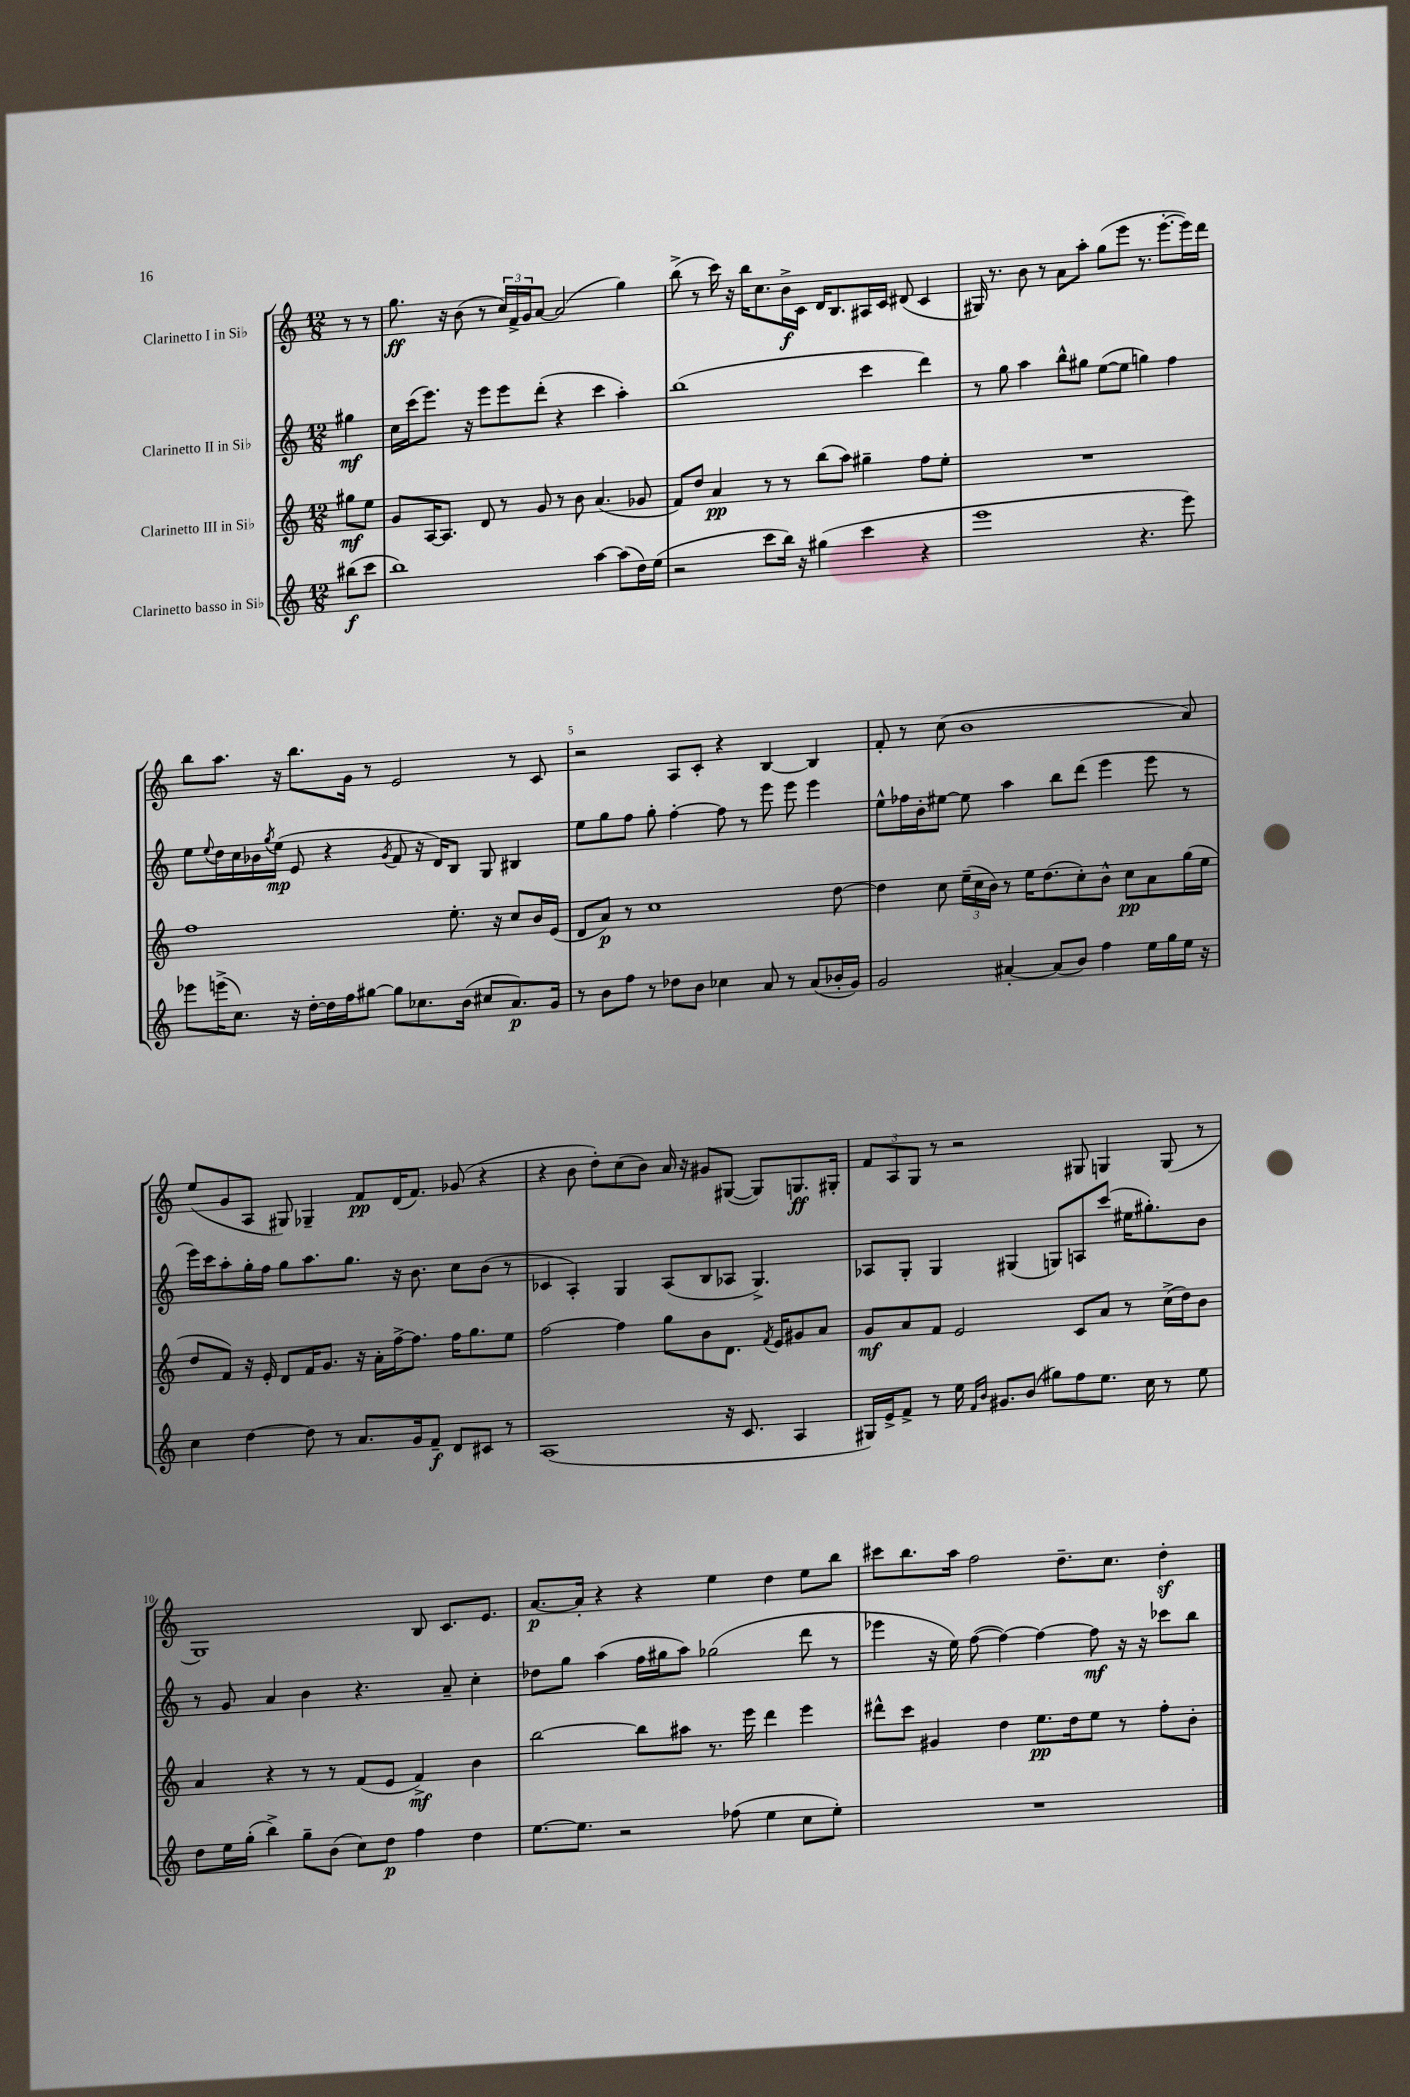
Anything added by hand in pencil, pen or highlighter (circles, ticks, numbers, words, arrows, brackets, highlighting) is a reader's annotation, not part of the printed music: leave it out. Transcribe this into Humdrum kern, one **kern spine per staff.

**kern	**dynam	**kern	**dynam	**kern	**dynam	**kern	**dynam
*part4	*part4	*part3	*part3	*part2	*part2	*part1	*part1
*staff4	*staff4	*staff3	*staff3	*staff2	*staff2	*staff1	*staff1
*I"Clarinetto basso in Si♭	*	*I"Clarinetto III in Si♭	*	*I"Clarinetto II in Si♭	*	*I"Clarinetto I in Si♭	*
*clefG2	*	*clefG2	*	*clefG2	*	*clefG2	*
*k[]	*	*k[]	*	*k[]	*	*k[]	*
*M12/8	*	*M12/8	*	*M12/8	*	*M12/8	*
=	=	=	=	=	=	=	=
(8bb#X\L	f	8gg#X\L	mf	4gg#X\	mf	8r	.
8ccc\J	.	8ee\J	.	.	.	8r	.
=1	=1	=1	=1	=1	=1	=1	=1
1bb)	.	8g/L	.	16cc\LL	.	8.gg\	ff
.	.	.	.	(16ccc\J	.	.	.
.	.	[16A/K	.	8.eee\J)	.	.	.
.	.	8.A/J]	.	.	.	16r	.
.	.	.	.	.	.	(8b\	.
.	.	.	.	16r	.	.	.
.	.	8d/	.	8eee\L	.	8r	.
.	.	8r	.	8eee\	.	24cc/LL)	.
.	.	.	.	.	.	24f^/	.
.	.	.	.	.	.	24g/J	.
.	.	8g/	.	(8ddd'\J	.	[8a/J	.
.	.	8r	.	4r	.	(2a/]	.
.	.	8b\	.	.	.	.	.
[4aa\	.	(4.a/	.	4ccc\	.	.	.
(8aa\L]	.	.	.	4aa'\)	.	4gg\)	.
16dd\L)	.	8g-X/	.	.	.	.	.
(16ee\JJ	.	.	.	.	.	.	.
=2	=2	=2	=2	=2	=2	=2	=2
2r	.	8f/L)	.	(1bb	.	(8bb^\	.
.	.	8dd/J	.	.	.	8r	.
.	.	4a/	pp	.	.	16ccc\)	.
.	.	.	.	.	.	16r	.
.	.	.	.	.	.	16bb\KL	.
.	.	.	.	.	.	8.cc\	.
8ccc\L	.	8r	.	.	.	.	.
16bb\Jk)	.	8r	.	.	.	16b^\L	f
16r	.	.	.	.	.	16c\JJ	.
(4gg#X\	.	(8bb\L	.	.	.	16d/KL	.
.	.	.	.	.	.	8.B/	.
.	.	8aa\J)	.	.	.	.	.
4ccc\	.	4gg#X~\	.	4ccc\	.	16A#X/L	.
.	.	.	.	.	.	16c/JJ	.
.	.	.	.	.	.	(8d#X/	.
4r	.	8ff\L	.	4ddd\)	.	4c/	.
.	.	8ee'\J	.	.	.	.	.
=3	=3	=3	=3	=3	=3	=3	=3
1eee	.	1.r	.	8r	.	16G#X/)	.
.	.	.	.	.	.	8.r	.
.	.	.	.	8gg\	.	.	.
.	.	.	.	4aa\	.	8b\	.
.	.	.	.	.	.	8r	.
.	.	.	.	8bb^^\L	.	8a\L	.
.	.	.	.	8gg#X\J	.	8aa'\J	.
.	.	.	.	([8ee\L	.	(8gg\L	.
.	.	.	.	8ee\J]	.	8eee\J	.
4.r	.	.	.	4ggn\)	.	8.r	.
.	.	.	.	.	.	[8.eee'\L	.
.	.	.	.	4ff\	.	.	.
8eee\)	.	.	.	.	.	16eee\L])	.
.	.	.	.	.	.	16ddd\JJ	.
!!LO:LB:g=z
=4	=4	=4	=4	=4	=4	=4	=4
8eee-X\L	.	1ff	.	8ee\L	.	8bb\L	.
.	.	.	.	8qqee/	.	.	.
(16eeen^\K	.	.	.	16dd\L	.	8.aa\J	.
8.cc\J)	.	.	.	16cc\	.	.	.
.	.	.	.	16b-X\	.	.	.
.	.	.	.	8qgg/	.	.	.
.	.	.	.	(16ee\JJ	mp	16r	.
16r	.	.	.	8e/	.	8.bb\L	.
[16dd'\LL	.	.	.	.	.	.	.
16dd\]	.	.	.	4r	.	.	.
16ff\J	.	.	.	.	.	16g\Jk	.
[8gg#X\J	.	.	.	.	.	8r	.
.	.	.	.	8qg/	.	.	.
8gg#\L]	.	.	.	8f/	.	2e/	.
8.cc-X\	.	.	.	16r	.	.	.
.	.	.	.	16d/KL)	.	.	.
.	.	8.ee'\	.	8B/J	.	.	.
(16b\Jk	.	.	.	.	.	.	.
8cc#X/L	.	.	.	8G/	.	.	.
.	.	16r	.	.	.	.	.
8.a/)	p	8cc/L	.	4B#X/	.	8r	.
.	.	16b/L	.	.	.	8c/	.
16g/Jk	.	(16e/JJ	.	.	.	.	.
=5	=5	=5	=5	=5	=5	=5	=5
8r	.	8d/L	.	8ee\L	.	2r	.
8b\L	.	8a/J)	p	8gg\	.	.	.
8ff\J	.	8r	.	8ff\J	.	.	.
8r	.	1cc	.	8gg'\	.	.	.
8dd-X\L	.	.	.	[4ff'\	.	8A/L	.
8b\J	.	.	.	.	.	8c'/J	.
4cc-X\	.	.	.	8ff\]	.	4r	.
.	.	.	.	8r	.	.	.
8a/	.	.	.	8eee\	.	[4B/	.
8r	.	.	.	8eee\	.	.	.
(8a/L	.	.	.	4eee\	.	4B/]	.
16b-X'/L	.	[8dd\	.	.	.	.	.
16g/JJ)	.	.	.	.	.	.	.
=6	=6	=6	=6	=6	=6	=6	=6
2g/	.	4dd\]	.	8ee^^\L	.	8f'/	.
.	.	.	.	16ff-X\L	.	8r	.
.	.	.	.	16b'\J	.	.	.
.	.	8cc\	.	[8ee#X\J	.	(8cc\	.
.	.	(24ee~\LL	.	8ee#\]	.	1b	.
.	.	24cc\	.	.	.	.	.
.	.	24b\JJ)	.	.	.	.	.
[4a#X'/	.	8r	.	4aa\	.	.	.
.	.	16ee\KL	.	.	.	.	.
.	.	(8.dd\	.	.	.	.	.
(8a#/L]	.	.	.	8bb\L	.	.	.
8b/J)	.	8cc'\)	.	(8ddd\J	.	.	.
4ff\	.	8b^^\J	.	4eee\	.	.	.
.	.	8cc\L	pp	.	.	.	.
16ee\LL	.	8a\	.	8eee\	.	.	.
16gg\	.	.	.	.	.	.	.
16ee\JJ	.	(16gg\L	.	8r	.	8a/)	.
16r	.	16ee\JJ	.	.	.	.	.
!!LO:LB:g=z
=7	=7	=7	=7	=7	=7	=7	=7
4cc\	.	8dd/L	.	16eee\LL)	.	(8ee/L	.
.	.	.	.	16ccc\J	.	.	.
.	.	8f/J)	.	8aa'\	.	8g/	.
[4dd\	.	16r	.	16gg'\L	.	8A/J	.
.	.	16e'/	.	16ff\JJ	.	.	.
.	.	8d/L	.	8gg\L	.	8G#X/)	.
8dd\]	.	16f/K	.	8.aa\	.	4G-X~/	.
.	.	8.g/J	.	.	.	.	.
8r	.	.	.	.	.	.	.
.	.	.	.	8.gg\J	.	.	.
8.a/L	.	16r	.	.	.	8f/L	pp
.	.	16a'\LL	.	.	.	.	.
.	.	[16ff^\J	.	16r	.	(16d/K	.
16g/k	.	8.ff\J]	.	8.b\	.	8.f/J)	.
8f~/J	f	.	.	.	.	.	.
8d/L	.	16ff\KL	.	8cc\L	.	(8g-X/	.
.	.	8.gg\	.	.	.	.	.
8c#X/J	.	.	.	(8b\J	.	4r	.
8r	.	8ee\J	.	8r	.	.	.
=8	=8	=8	=8	=8	=8	=8	=8
(1A	.	[2ff\	.	4c-X/	.	4r	.
.	.	.	.	4A'/)	.	8b\	.
.	.	.	.	.	.	8dd'\L)	.
.	.	4ff\]	.	4G/	.	(8cc\	.
.	.	.	.	.	.	8b\J)	.
.	.	8gg\L	.	(8A/L	.	16a/	.
.	.	.	.	.	.	16r	.
.	.	8b\	.	8B/	.	8g#X/L	.
16r	.	8.d\J	.	8A-X/J	.	([8G#X/J	.
8.c/	.	.	.	.	.	.	.
.	.	.	.	4.G^/)	.	8G#/L])	.
.	.	8qf/	.	.	.	.	.
.	.	16e/KL	.	.	.	.	.
4A/	.	8g#X/	.	.	.	8.Gn/	ff
.	.	8a/J	.	.	.	.	.
.	.	.	.	.	.	16G#X'/Jk	.
=9	=9	=9	=9	=9	=9	=9	=9
16G#X/LL)	.	8g/L	mf	8A-X/L	.	12f/L	.
16e^/J	.	.	.	.	.	.	.
.	.	.	.	.	.	12A/	.
8f^/J	.	8a/	.	8G'/J	.	.	.
.	.	.	.	.	.	12G/J	.
8r	.	8f/J	.	4G/	.	8r	.
16ee\	.	2e/	.	.	.	2r	.
16qqf/LL	.	.	.	.	.	.	.
16qqb/JJ	.	.	.	.	.	.	.
8.g#X/L	.	.	.	.	.	.	.
.	.	.	.	(4G#X/	.	.	.
(8b/J	.	.	.	.	.	.	.
8gg#X\L)	.	.	.	8Gn/L)	.	.	.
8ff\	.	8c/L	.	8An/	.	8G#X/	.
8.ee\J	.	8a/J	.	(8ccc/J	.	4Gn/	.
.	.	8r	.	16ee#X\KL	.	.	.
16cc\	.	.	.	8.gg#X'\)	.	.	.
8r	.	(16cc^\LL	.	.	.	(8G/	.
.	.	16dd\J)	.	.	.	.	.
8ee\	.	8b\J	.	8b\J	.	8r	.
!!LO:LB:g=z
=10	=10	=10	=10	=10	=10	=10	=10
8dd\L	.	4a/	.	8r	.	1G)	.
16ee\L	.	.	.	8g/	.	.	.
(16gg'\JJ	.	.	.	.	.	.	.
4bb^\)	.	4r	.	4a/	.	.	.
8gg~\L	.	8r	.	4b\	.	.	.
(8b\J	.	8r	.	.	.	.	.
8cc\L)	.	(8f/L	.	4.r	.	.	.
8dd\J	p	8e/J	.	.	.	.	.
4ff\	.	4f^/)	mf	.	.	8B/	.
.	.	.	.	8a~/	.	8.c/L	.
4dd\	.	4b\	.	4cc'\	.	.	.
.	.	.	.	.	.	8.e/J	.
=11	=11	=11	=11	=11	=11	=11	=11
[8.ee\L	.	[2bb\	.	8dd-X\L	.	[8.a/L	p
.	.	.	.	8gg\J	.	.	.
8.ee\J]	.	.	.	.	.	16a'/Jk]	.
.	.	.	.	(4aa\	.	4r	.
2r	.	.	.	.	.	.	.
.	.	8bb\L]	.	16ff\LL	.	4r	.
.	.	.	.	16gg#X\J	.	.	.
.	.	8aa#X\J	.	8aa\J)	.	.	.
.	.	8.r	.	(2gg-X\	.	4ee\	.
(8ff-X\	.	.	.	.	.	.	.
.	.	16eee\	.	.	.	.	.
4ee\	.	4ddd\	.	.	.	4dd\	.
8cc\L	.	4eee\	.	8ddd\	.	8ee\L	.
8ee'\J)	.	.	.	8r	.	8bb\J	.
=12	=12	=12	=12	=12	=12	=12	=12
1.r	.	8ddd#X^^\L	.	4eee-X\	.	8ccc#X\L	.
.	.	8ccc\J	.	.	.	8.bb\	.
.	.	4g#X/	.	16r	.	.	.
.	.	.	.	16ee\)	.	16aa\Jk	.
.	.	.	.	([8ff\	.	2ff\	.
.	.	4dd\	.	4ff\_)	.	.	.
.	.	8.ee\L	pp	4ff\_	.	.	.
.	.	.	.	.	.	8.dd~\L	.
.	.	16dd\k	.	.	.	.	.
.	.	8ee\J	.	8ff\]	mf	.	.
.	.	.	.	.	.	8.cc\J	.
.	.	8r	.	16r	.	.	.
.	.	.	.	16r	.	.	.
.	.	8ff'\L	.	8ccc-X\L	.	4ddz'\	.
.	.	8b'\J	.	8bb\J	.	.	.
==	==	==	==	==	==	==	==
*-	*-	*-	*-	*-	*-	*-	*-
